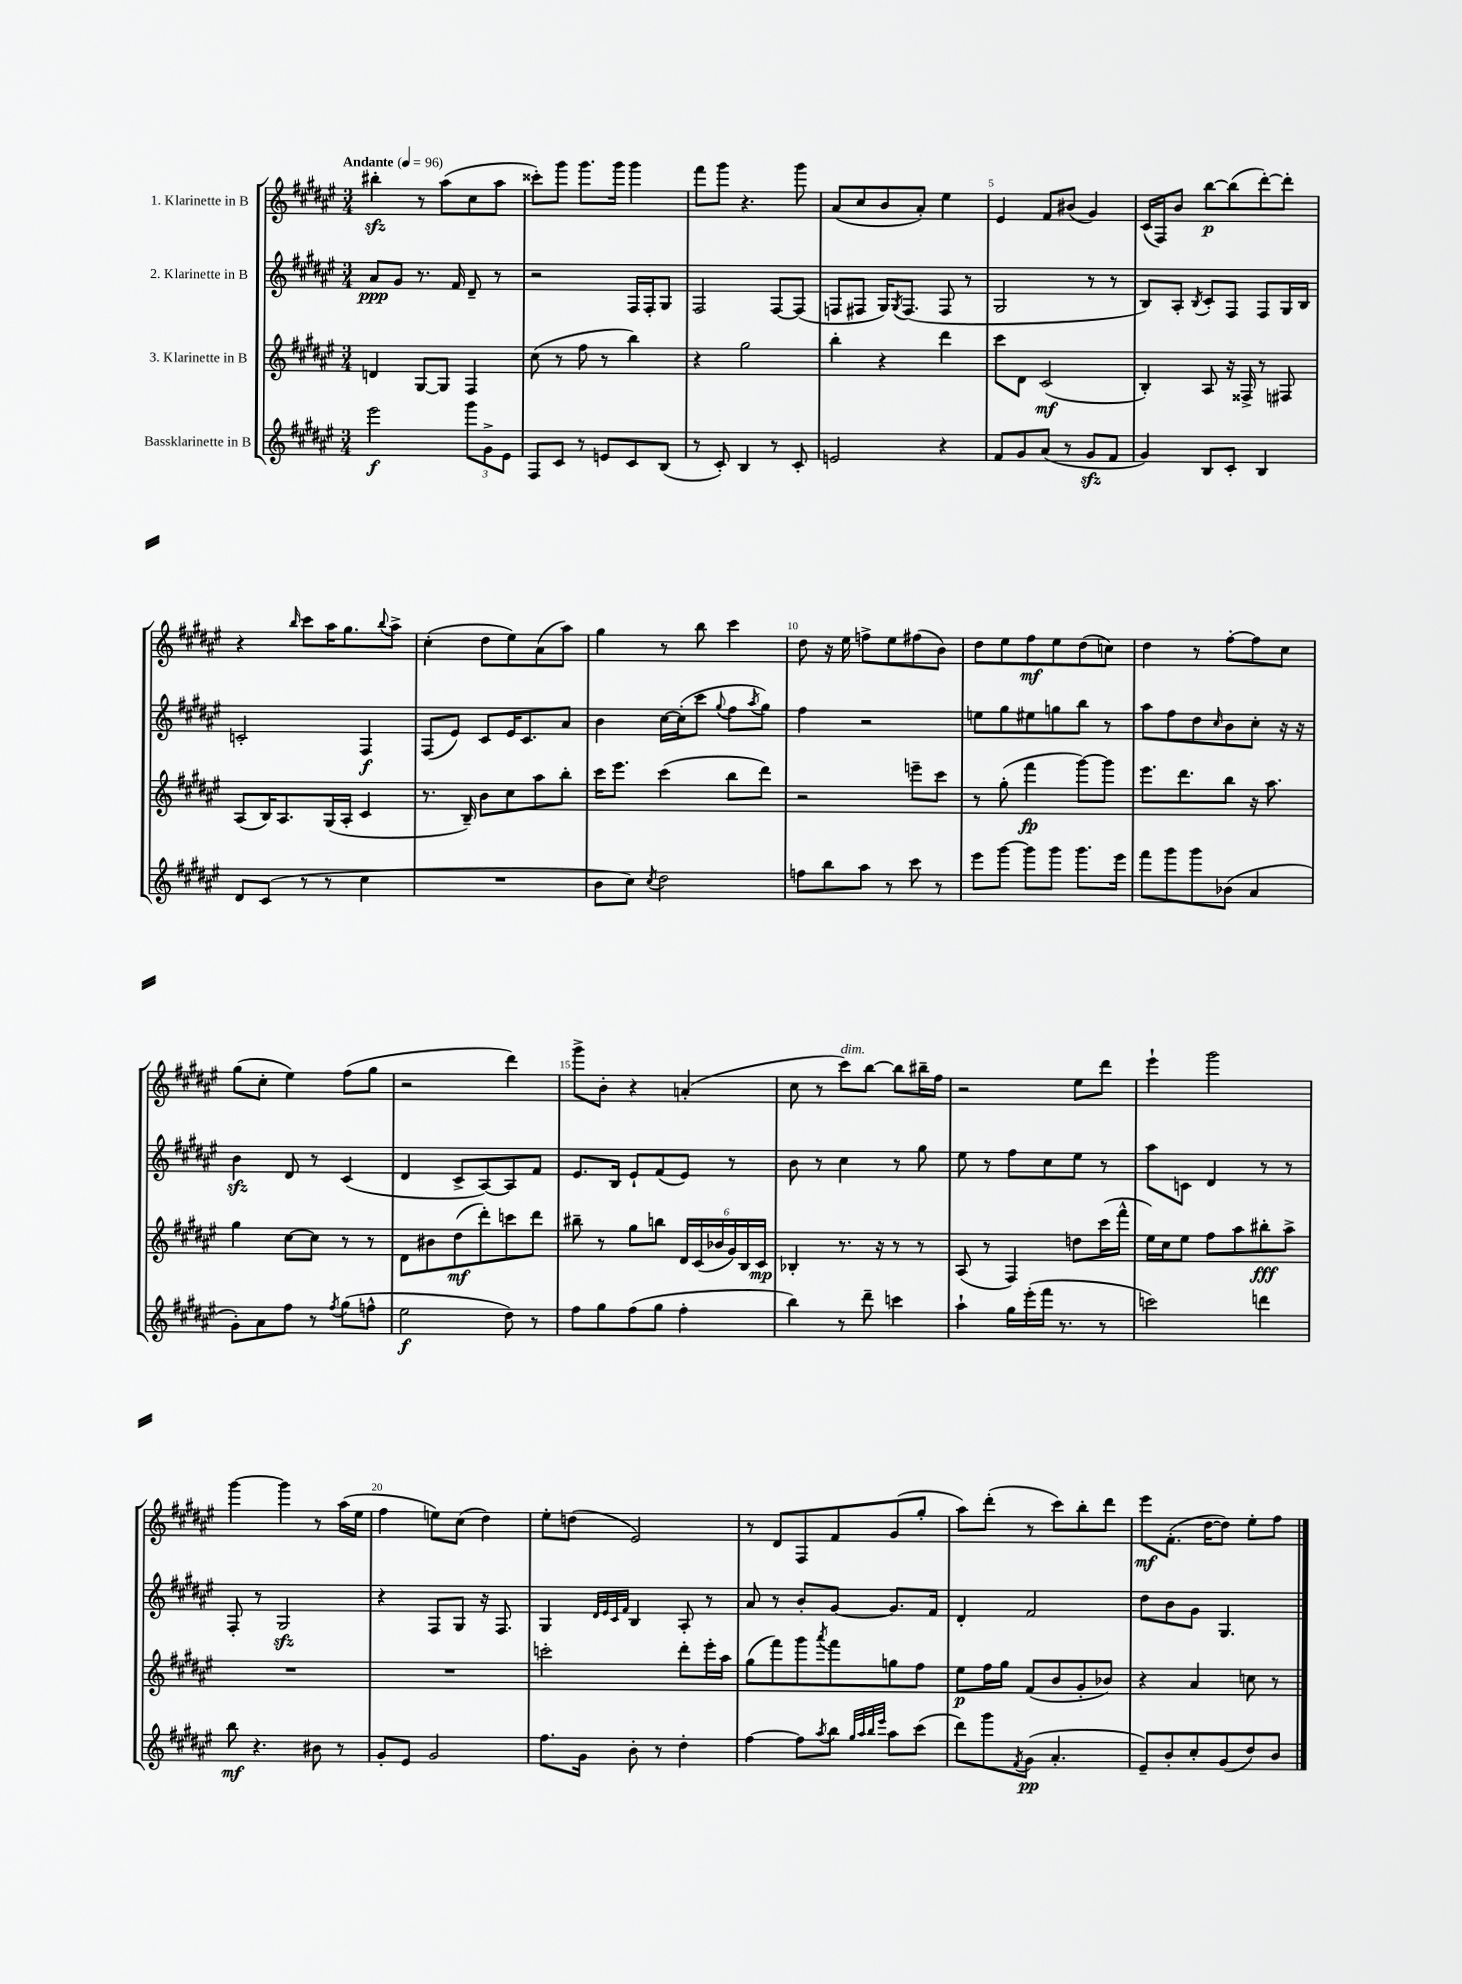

**kern	**kern	**kern	**kern
*staff4	*staff3	*staff2	*staff1
*clefG2	*clefG2	*clefG2	*clefG2
*k[f#c#g#d#a#e#]	*k[f#c#g#d#a#e#]	*k[f#c#g#d#a#e#]	*k[f#c#g#d#a#e#]
*M3/4	*M3/4	*M3/4	*M3/4
*MM96	*MM96	*MM96	*MM96
2eee#\	4d/	8a#/L	4bb#'\
.	.	8g#/J	.
.	[8G#/L	8.r	8r
.	8G#/]J	.	(8aa#\L
.	.	16f#/	.
12ggg#\L	4F#/	8d#~/	8cc#\
12g#^\	.	.	.
.	.	8r	8aa#\J
12e#\J	.	.	.
=	=	=	=
8F#/L	(8cc#\	2r	8ccc##'\L)
8c#/J	8r	.	8ggg#\J
8r	8ff#\	.	8.ggg#\L
8e/L	8r	.	.
.	.	.	16ggg#\Jk
8c#/	4bb\)	16F#/LL	4ggg#\
.	.	16F#'/J	.
(8B/J	.	8G#/J	.
=	=	=	=
8r	4r	2F#/	8fff#\L
8c#'/)	.	.	8ggg#\J
4B/	2gg#\	.	4.r
8r	.	[8F#/L	.
8c#'/	.	(8F#/]J	8ggg#\
=	=	=	=
2e/	4bb'\	8F/L	(8a#/L
.	.	8F#/J	8cc#/
.	4r	16G#/LK)	8b/
.	.	8qG#/	.
.	.	(8.F#/J	.
.	.	.	8a#'/J)
4r	4ddd#\	8F#/	4ee#\
.	.	8r	.
=	=	=	=
8f#/L	8ccc#\L	2G#/	4e#/
8g#/	8d#\J	.	.
(8a#/J	(2c#/	.	8f#/L
8r	.	.	(8b#/J
8g#/L	.	8r	4g#/)
8f#/J	.	8r	.
=	=	=	=
4g#/)	4B'/)	8B/L)	(16c#/LL
.	.	.	16F#/J)
.	.	8A#'/J	8b/J
.	.	8qB/	.
8B/L	8A#/	8c#'/L	[8bb\L
8c#'/J	16r	8F#/J	(8bb\]
.	16F##^/	.	.
4B/	8r	8F#/L	[8ddd#'\)
.	8F#/	16G#/L	8ddd#'\]J
.	.	16B/JJ	.
=	=	=	=
8d#/L	(8A#/L	2c'/	4r
(8c#/J	16B/K)	.	.
.	8.A#/	.	.
.	.	.	16qqbb/
8r	.	.	8ccc#\L
8r	(16G#/L	.	16aa#\K
.	16A#'/JJ	.	8.gg#\
4cc#\	4c#/	4F#/	.
.	.	.	8qqbb/
.	.	.	8aa#^\J
=	=	=	=
2.r	8.r	(8F#/L	(4cc#'\
.	.	8e#/J)	.
.	16B~/)	.	.
.	8b\L	8c#/L	8dd#\L
.	8cc#\	16e#/K	8ee#\)
.	.	8.c#/	.
.	8aa#\	.	(8a#\
.	8bb'\J	8a#/J	8aa#\J)
=	=	=	=
8b\L	16ccc#\LK	4b\	4gg#\
.	8.eee#\J	.	.
8cc#\J)	.	.	.
8qcc#/	.	.	.
2dd#\	(4ccc#\	[16cc#\LL	8r
.	.	(16cc#'\]J	.
.	.	8ccc#\J	8bb\
.	.	8qqgg#/	.
.	8bb\L	8ff#\L	4ccc#\
.	.	8qaa#/	.
.	8ddd#\J)	8gg#\J)	.
=	=	=	=
8ff\L	2r	4ff#\	8dd#\
8bb\	.	.	16r
.	.	.	16ee#\
8aa#\J	.	2r	8ff^\L
8r	.	.	8ee#\
8ccc#\	8eee~\L	.	(8ff#\
8r	8ccc#\J	.	8b\J)
=	=	=	=
8eee#\L	8r	8ee\L	8dd#\L
[8ggg#\J	(8gg#'\	8gg#\	8ee#\
8ggg#\]L	4fff#\	8ee#\	8ff#\
8ggg#\J	.	8gg\	8ee#\
8.ggg#\L	[8ggg#\L)	8bb\J	(8dd#\
.	8ggg#\]J	8r	8cc\J)
16eee#\Jk	.	.	.
=	=	=	=
8fff#\L	8.eee#\L	8aa#\L	4dd#\
8ggg#\	.	8ff#\	.
.	8.ddd#\	.	.
8ggg#\	.	8dd#\	8r
.	.	16qqcc#/	.
(8b-\J	8bb\J	8b\	[8ff#'\L
4a#/	16r	8cc#'\J	8ff#\]
.	8.aa#\	.	.
.	.	16r	8cc#\J
.	.	16r	.
=	=	=	=
8g#'\L)	4gg#\	4b\	(8gg#\L
8a#\	.	.	8cc#'\J
8ff#\J	[8cc#\L	8d#/	4ee#\)
8r	8cc#\]J	8r	.
8qff#/	.	.	.
(8gg#\L	8r	(4c#/	(8ff#\L
8ff^^\J	8r	.	8gg#\J
=	=	=	=
2ee#\	8d#\L	4d#/	2r
.	8b#\	.	.
.	(8dd#\	8c#^/L	.
.	8ddd#'\)	[8A#/)	.
8dd#\)	8ccc\	8A#/]	4ddd#\)
8r	8ddd#\J	8f#/J	.
=	=	=	=
8ff#\L	8bb#~\	8.e#/L	8ggg#^\L
8gg#\	8r	.	8b'\J
.	.	16B/Jk	.
(8ff#\	8gg#\L	8e#`/L	4r
8gg#\J	8bb\J	(8f#/	.
4ff#'\	24d#/LL	8e#/J)	(4a'/
.	(24c#/	.	.
.	24b-/	.	.
.	24g#/)	8r	.
.	24B/	.	.
.	24c#/JJ	.	.
=	=	=	=
4bb\)	4B-'/	8b\	8cc#\
.	.	8r	8r
8r	8.r	4cc#\	8ccc#\L)
8ddd#~\	.	.	[8bb\J
.	16r	.	.
4ccc\	8r	8r	8bb\]L
.	8r	8gg#\	16bb#~\L
.	.	.	16ff#\JJ
=	=	=	=
4aa#`\	(8A#/	8ee#\	2r
.	8r	8r	.
16gg#\LL	4F#/)	8ff#\L	.
(16eee#'\	.	.	.
16fff#\JJ	.	8cc#\	.
8.r	.	.	.
.	8dd\L	8ee#\J	8ee#\L
8r	(16ccc#\L	8r	8ddd#\J
.	16fff#^^\JJ	.	.
=	=	=	=
2ccc\)	16ee#\LL)	8aa#\L	4eee#`\
.	16cc#\J	.	.
.	8ee#\J	8c\J	.
.	8ff#\L	4d#/	2ggg#\
.	8aa#\	.	.
4ddd\	8bb#'\	8r	.
.	8aa#^\J	8r	.
=	=	=	=
8bb\	2.r	8F#'/	[4ggg#\
4.r	.	8r	.
.	.	2G#/	4ggg#\]
8b#\	.	.	8r
8r	.	.	(16aa#\LL
.	.	.	16ee#\JJ
=	=	=	=
8g#'/L	2.r	4r	4ff#\
8e#/J	.	.	.
2g#/	.	8F#/L	8ee\L)
.	.	8G#/J	(8cc#\J
.	.	16r	4dd#\)
.	.	8.F#/	.
=	=	=	=
8.ff#\L	2ccc'\	4G#/	8ee#'\L
.	.	.	(8dd\J
16g#\Jk	.	.	.
.	.	32qqd#/LLL	.
.	.	32qqe#/	.
.	.	32qqc#/	.
.	.	32qqf#/JJJ	.
8b'\	.	4B/	2e#/)
8r	.	.	.
4dd#'\	8ddd#'\L	8A#'/	.
.	16eee#'\L	8r	.
.	16aa#\JJ	.	.
=	=	=	=
[4ff#\	(8gg#\L	8a#/	8r
.	8fff#\)	8r	8d#/L
8ff#\]L	8ggg#\	8b'/L	8F#/
8qaa#/	8qaaa#/	.	.
8bb\J	8fff#\	[8g#/J	8f#/
32qqgg#/LLL	.	.	.
32qqaa#/	.	.	.
32qqbb/	.	.	.
32qqeee#/JJJ	.	.	.
8aa#\L	8gg\	8.g#/]L	(8g#/
(8ccc#\J	8ff#\J	.	8gg#'/J
.	.	16f#/Jk	.
=	=	=	=
8ddd#\L)	8ee#\L	4d#'/	8aa#\L)
8ggg#\	16ff#\L	.	(8ddd#'\J
.	16gg#\JJ	.	.
8qf#/	.	.	.
(8g#\J	(8f#/L	2f#/	8r
4.a#'/	8b/	.	8ccc#\L)
.	8g#'/	.	8bb'\
.	8b-/J)	.	8ddd#\J
=	=	=	=
8e#~/L)	4r	8dd#\L	8eee#\L
8b'/	.	8b\	(8.f#'\J
8cc#'/	4a#/	8g#\J	.
.	.	.	[16dd#\LK
(8g#/	.	4.G#/	8dd#\]J)
8dd#/)	8cc\	.	8ee#'\L
8b/J	8r	.	8ff#\J
==	==	==	==
*-	*-	*-	*-
